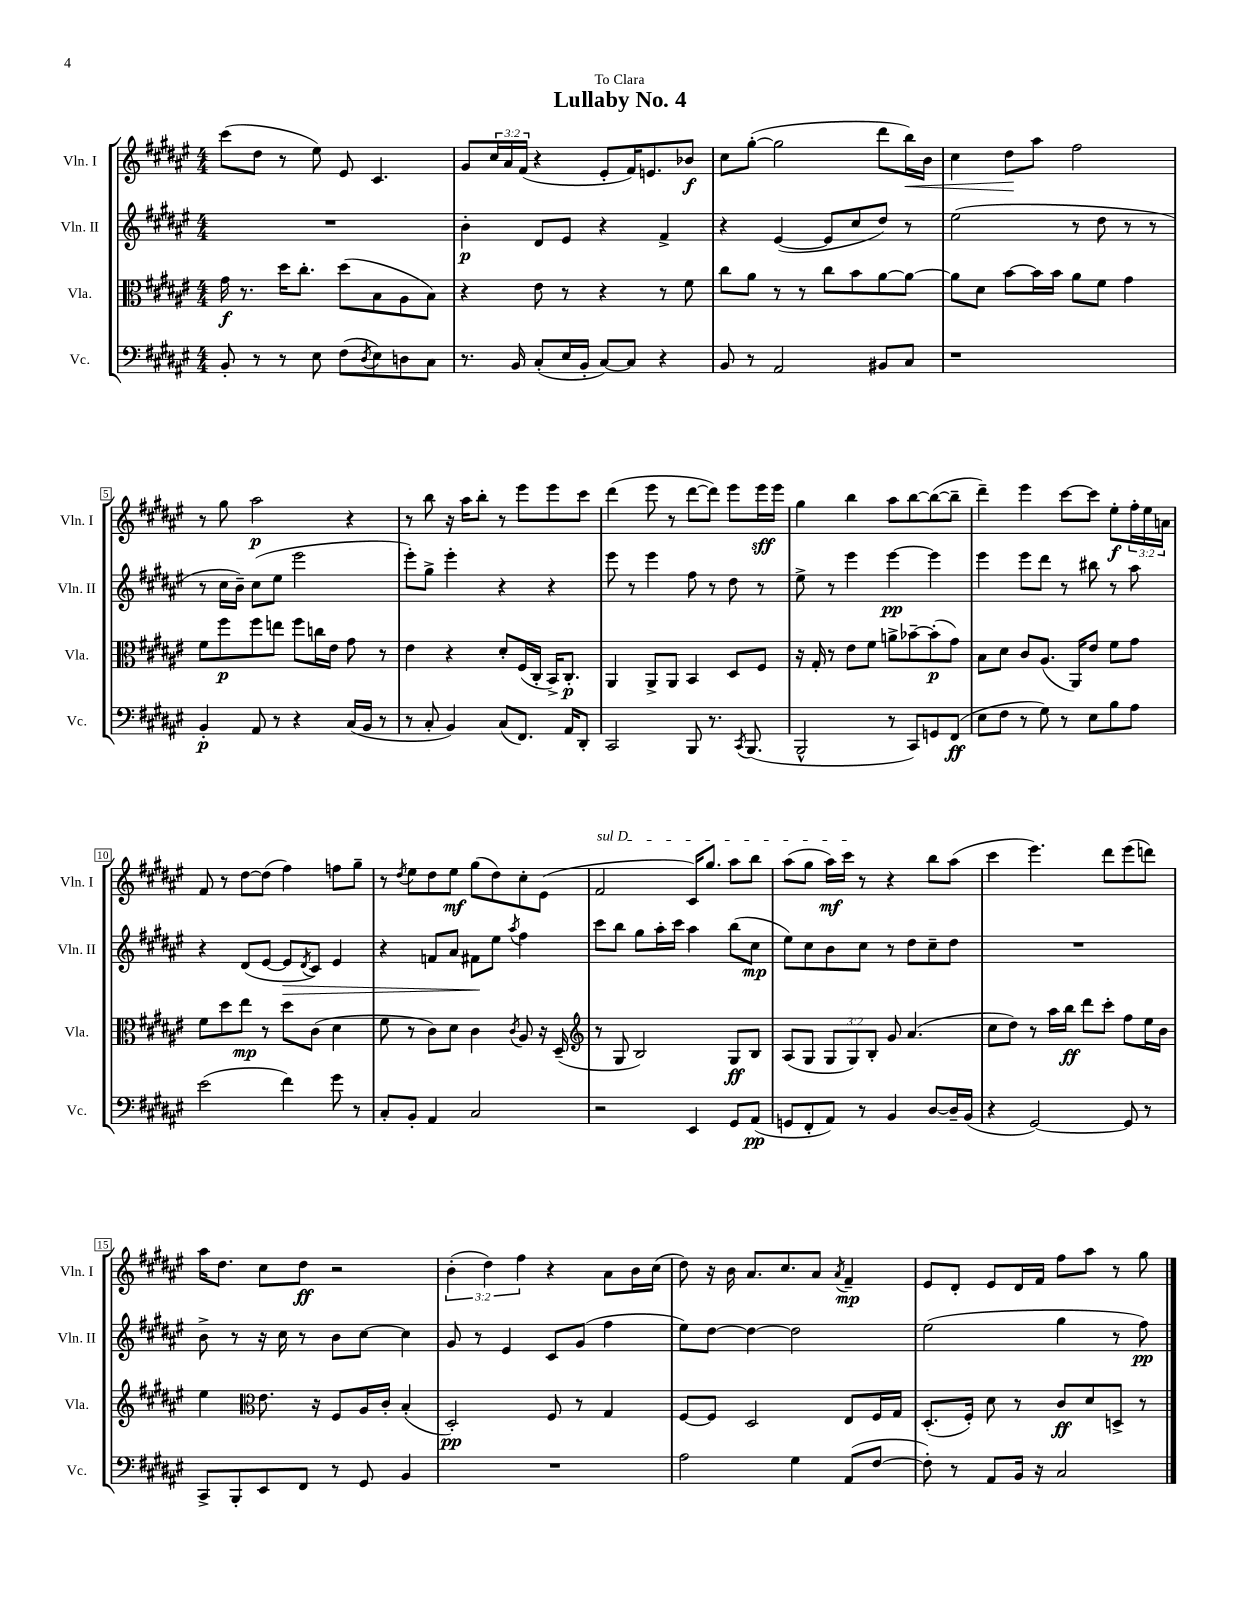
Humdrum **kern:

**kern	**kern	**kern	**kern
*staff4	*staff3	*staff2	*staff1
*clefF4	*clefC3	*clefG2	*clefG2
*k[f#c#g#d#a#e#]	*k[f#c#g#d#a#e#]	*k[f#c#g#d#a#e#]	*k[f#c#g#d#a#e#]
*M4/4	*M4/4	*M4/4	*M4/4
8BB'	16g#	1r	(8ccc#
.	8.r	.	.
8r	.	.	8dd#
8r	16dd#	.	8r
.	8.cc#'	.	.
8E#	.	.	8ee#)
(8F#	(8dd#	.	8e#
8qD#	.	.	.
8E#)	8B	.	4.c#
8D	8A#	.	.
8C#	8B)	.	.
=	=	=	=
8.r	4r	4b'	8g#
.	.	.	24cc#
.	.	.	24a#
16BB	.	.	.
.	.	.	(24f#
(8C#'	8e#	8d#	4r
16E#	8r	8e#	.
16BB'	.	.	.
[8C#)	4r	4r	8e#'
8C#]	.	.	16f#)
.	.	.	8.e
4r	8r	4f#^	.
.	8f#	.	8b-
=	=	=	=
8BB	8cc#	4r	8cc#
8r	8a#	.	([8gg#'
2AA#	8r	([4e#	2gg#]
.	8r	.	.
.	8cc#	8e#]	.
.	8b	8cc#	.
8BB#	[8a#	8dd#)	8ddd#
8C#	8a#_	8r	16bb)
.	.	.	16b
=	=	=	=
1r	8a#]	(2ee#	4cc#
.	8d#	.	.
.	[8b	.	8dd#
.	16b]	.	8aa#
.	16b	.	.
.	8a#	8r	2ff#
.	8f#	8dd#	.
.	4g#	8r	.
.	.	8r	.
=	=	=	=
4BB'	8f#	8r	8r
.	8ff#	16cc#	8gg#
.	.	16b~)	.
8AA#	8ff#	(8cc#	2aa#
8r	8ee	8ee#	.
4r	8ff#	2eee#	.
.	16cc	.	.
.	16e#	.	.
(16C#	8g#	.	4r
16BB	.	.	.
8r	8r	.	.
=	=	=	=
8r	4e#	8eee#')	8r
8C#'	.	8gg#^	8bb
4BB)	4r	4eee#'	16r
.	.	.	16aa#
.	.	.	8bb'
(8C#	8d#'	4r	8r
8.FF#)	(16F#	.	8eee#
.	16C#'	.	.
.	16BB^)	4r	8eee#
16AA#	8.C#'	.	.
8DD#'	.	.	8ccc#
=	=	=	=
2CC#	4AA#	8eee#	(4ddd#
.	.	8r	.
.	8AA#^	4eee#	8eee#
.	8AA#	.	8r
8BBB	4BB	8ff#	[8ddd#
8.r	.	8r	8ddd#])
.	8D#	8dd#	8eee#
8qCC#	.	.	.
(8.BBB	.	.	.
.	8F#	8r	16eee#
.	.	.	16eee#
=	=	=	=
2BBB^^	16r	8ee#^	4gg#
.	16G#'	.	.
.	8r	8r	.
.	8e#	4eee#	4bb
.	8f#	.	.
8r	8a^	[4eee#	8aa#
8CC#)	[8b-~	.	[8bb
8GG	(8b-']	4eee#]	(8bb_
(8FF#	8g#)	.	8bb~]
=	=	=	=
8E#	8B	4eee#	4ddd#~)
8F#	8d#	.	.
8r	8c#	8eee#	4eee#
8G#)	(8.A#	8ddd#	.
8r	.	8r	[8ccc#
.	16AA#)	.	.
8E#	8e#	8bb#	8ccc#]
8B	8f#	8r	8ee#'
8A#	8g#	8aa#	24ff#'
.	.	.	24ee#
.	.	.	24a
=	=	=	=
(2e#	8f#	4r	8f#
.	8dd#	.	8r
.	8ee#	(8d#	[8dd#
.	8r	[8e#	(8dd#]
4f#)	8dd#	8e#]	4ff#)
.	.	8qd#	.
.	(8c#	8c#)	.
8g#	4d#	4e#	8ff
8r	.	.	8gg#~
=	=	=	=
8C#'	8f#	4r	8r
.	.	.	8qdd#
8BB'	8r	.	8ee#
4AA#	8c#)	8f	8dd#
.	8d#	8a#	8ee#
2C#	4c#	8f#	(8gg#
.	.	8ee#	8dd#)
.	8qc#	8qaa#	.
.	8A#	4ff#	8cc#'
.	16r	.	(8e#
.	(16D#~	.	.
=	=	=	=
*	*clefG2	*	*
2r	8r	8ccc#	2f#
.	8G#	8bb	.
.	2B)	8gg#	.
.	.	16aa#'	.
.	.	16ccc#	.
4EE#	.	4aa#	16c#)
.	.	.	8.gg#
8GG#	8G#	(8bb	8aa#
(8AA#	8B	8cc#	8bb
=	=	=	=
8GG	(8A#	8ee#)	(8aa#
8FF#'	8G#	8cc#	8gg#
8AA#)	12G#	8b	16aa#)
.	.	.	16ccc#
.	12G#)	.	.
8r	.	8cc#	8r
.	12B'	.	.
4BB	8g#	8r	4r
.	(4.a#	8dd#	.
[8D#	.	8cc#~	8bb
16D#~]	.	8dd#	(8aa#
(16BB	.	.	.
=	=	=	=
4r	8cc#	1r	4ccc#
.	8dd#)	.	.
[2GG#)	8r	.	4.eee#)
.	16aa#	.	.
.	16bb	.	.
.	8ddd#	.	.
.	8ccc#'	.	8ddd#
8GG#]	8ff#	.	(8eee#
8r	16ee#	.	8ddd)
.	16b	.	.
=	=	=	=
8CC#^	4ee#	8b^	16aa#
.	.	.	8.dd#
8BBB'	.	8r	.
*	*clefC3	*	*
8EE#	8.e#	16r	8cc#
.	.	16cc#	.
8FF#	.	8r	8dd#
.	16r	.	.
8r	8F#	8b	2r
8GG#	16A#	[8cc#	.
.	16c#'	.	.
4BB	(4B'	4cc#]	.
=	=	=	=
1r	2D#')	8g#	(6b'
.	.	8r	.
.	.	.	6dd#)
.	.	4e#	.
.	.	.	6ff#
.	8F#	8c#	4r
.	8r	(8g#	.
.	4G#	4ff#	8a#
.	.	.	16b
.	.	.	(16cc#
=	=	=	=
2A#	[8F#	8ee#)	8dd#)
.	8F#]	[8dd#	16r
.	.	.	16b
.	2D#	4dd#_	8.a#
.	.	.	8.cc#
4G#	.	2dd#]	.
.	.	.	8a#
.	.	.	8qa#
(8AA#	8E#	.	4f#~
[8F#	16F#	.	.
.	16G#	.	.
=	=	=	=
8F#'])	(8.D#'	(2ee#	8e#
8r	.	.	8d#'
.	16F#')	.	.
8AA#	8d#	.	8e#
16BB	8r	.	16d#
16r	.	.	16f#
2C#	8c#	4gg#	8ff#
.	8d#	.	8aa#
.	8D^	8r	8r
.	8r	8ff#)	8gg#
==	==	==	==
*-	*-	*-	*-
